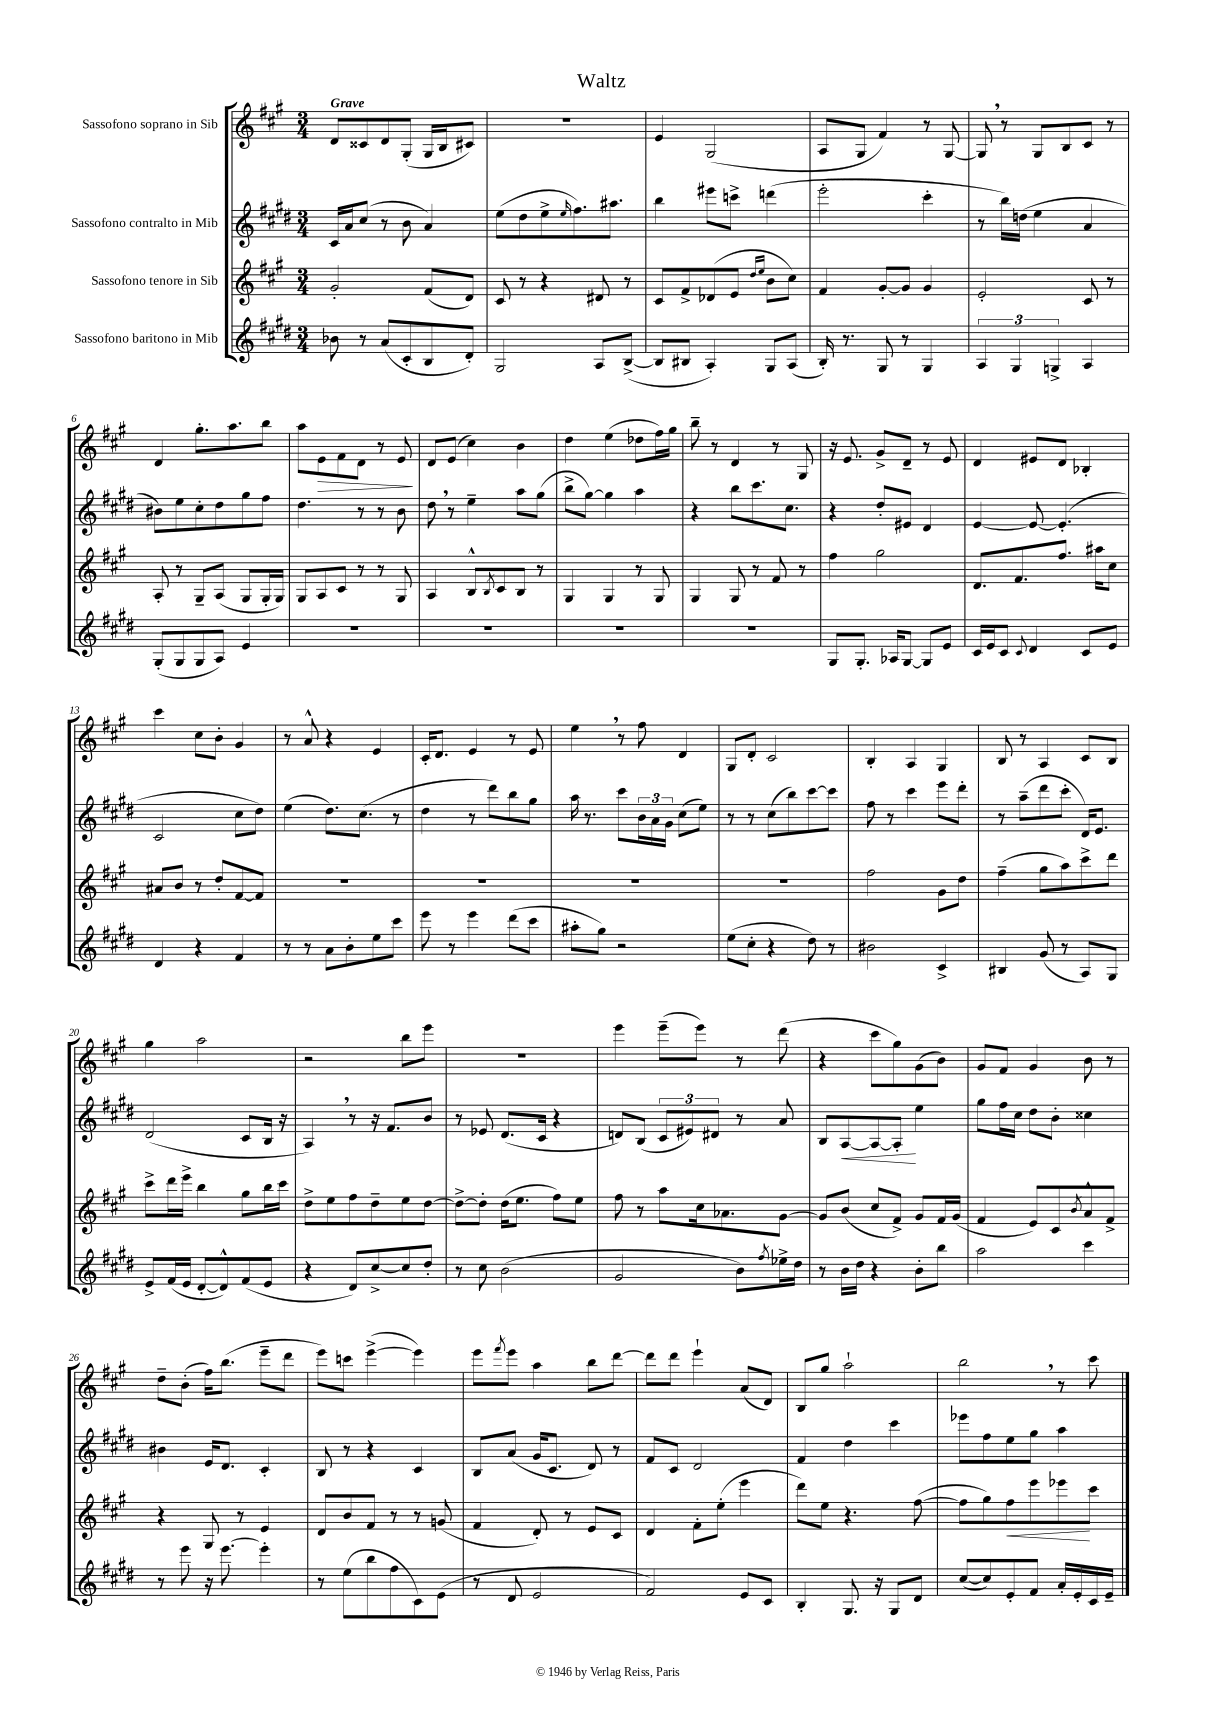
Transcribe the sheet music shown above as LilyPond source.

\header { title = "Waltz" }
<<
\new StaffGroup <<
\new Staff = "s0" \with { instrumentName = "Sassofono soprano in Sib" } {
    \clef treble \key a \major \numericTimeSignature \time 3/4 \tempo "Grave"
    d'8 cisis'8 d'8 gis8-.( gis16 b16 cis'8) |
    R2. |
    e'4 gis2( |
    a8 gis8 fis'4) r8 gis8~ |
    gis8 \breathe r8 gis8 b8 cis'8 r8 |
    d'4 gis''8.-. a''8. b''8 |
    a''8 e'8\> fis'8 d'8 r8 e'8\! |
    d'8 e'8( cis''4) b'4 |
    d''4 e''4( des''8 fis''16) gis''16 |
    b''8-- r8 d'4 r8 gis8 |
    r16 e'8. gis'8-> d'8-- r8 e'8 |
    d'4 eis'8 d'8 bes4-. |
    cis'''4 cis''8 b'8-. gis'4 |
    r8 a'8-^ r4 e'4 |
    cis'16-. d'8. e'4 r8 e'8 |
    e''4 \breathe r8 fis''8 d'4 |
    gis8 d'8-. cis'2 |
    b4-. a4 gis4 |
    b8 r8 a4 cis'8 b8 |
    gis''4 a''2 |
    r2 b''8 e'''8 |
    R2. |
    e'''4 e'''8--( e'''8) r8 d'''8( |
    r4 cis'''8 gis''8) gis'8( b'8) |
    gis'8 fis'8 gis'4 b'8 r8 |
    d''8-- b'8-.( fis''16) b''8.( e'''8-- d'''8 |
    e'''8) c'''8 e'''4~->( e'''4) |
    e'''8 \acciaccatura { fis'''8 } e'''8 a''4 b''8 d'''8~ |
    d'''8 d'''8 e'''4-! a'8( d'8) |
    b8 gis''8 a''2-! |
    b''2 \breathe r8 cis'''8 \bar "|." |
}
\new Staff = "s1" \with { instrumentName = "Sassofono contralto in Mib" } {
    \clef treble \key e \major \numericTimeSignature \time 3/4
    cis'16 a'16 cis''8( r8 b'8 a'4) |
    e''8( dis''8 e''8-> \grace { e''16 } fis''8.) ais''8. |
    b''4 eis'''8 c'''8-> d'''4( |
    e'''2-. cis'''4-. |
    r8 b''16) d''16( e''4 a'4 |
    bis'8) e''8 cis''8-. dis''8 gis''8 fis''8 |
    dis''4. r8 r8 b'8 |
    dis''8 \breathe r8 e''4-- a''8 gis''8( |
    b''8-> gis''8~) gis''4 a''4 |
    r4 b''8 cis'''8. cis''8. |
    r4 dis''8-. eis'8 dis'4 |
    e'4~ e'8~ e'4.-.( |
    cis'2 cis''8 dis''8) |
    e''4( dis''8.) cis''8.( r8 |
    dis''4 r8 dis'''8) b''8 gis''8 |
    a''16 r8. cis'''8 \tuplet 3/2 { b'16 a'16 gis'16 } cis''8( e''8) |
    r8 r8 cis''8( b''8) cis'''8~ cis'''8 |
    fis''8 r8 cis'''4 e'''8 dis'''8-. |
    r8 a''8--( dis'''8 cis'''8-. dis'16) e'8. |
    dis'2( cis'8 b16 r16 |
    a4) \breathe r8 r16 fis'8. b'8 |
    r8 ees'8 dis'8.( cis'16 r4 |
    d'8) b8( \tuplet 3/2 { cis'8 eis'8) dis'8 } r8 a'8 |
    b8 a8~\< a8~ a8-.\! e''4 |
    gis''8 fis''16 cis''16 dis''8 b'8-. cisis''4 |
    bis'4 e'16 dis'8. cis'4-. |
    b8 r8 r4 cis'4 |
    b8 a'8( gis'16 cis'8. dis'8) r8 |
    fis'8 cis'8 dis'2 |
    fis'4 dis''4 cis'''4 |
    ees'''8 fis''8 e''8 gis''8 a''4 \bar "|." |
}
\new Staff = "s2" \with { instrumentName = "Sassofono tenore in Sib" } {
    \clef treble \key a \major \numericTimeSignature \time 3/4
    gis'2-. fis'8( d'8) |
    cis'8 r8 r4 dis'8 r8 |
    cis'8 fis'8-> des'8( e'8 \grace { d''16 e''16 } b'8 cis''8) |
    fis'4 gis'8~-. gis'8 gis'4 |
    e'2-. cis'8 r8 |
    a8-. r8 gis8-- a8( gis8 gis16-. gis16) |
    gis8 a8 cis'8 r8 r8 gis8 |
    a4 b8-^ \acciaccatura { b8 } cis'8 b8 r8 |
    gis4 gis4 r8 gis8 |
    gis4 gis8 r8 fis'8 r8 |
    fis''4 gis''2 |
    d'8. fis'8. fis''8. ais''16 cis''8 |
    ais'8 b'8 r8 d''8-. fis'8~ fis'8 |
    R2. |
    R2. |
    R2. |
    R2. |
    fis''2 gis'8 d''8 |
    fis''4--( gis''8 a''8) cis'''8-> d'''8 |
    cis'''8-> d'''16 e'''16-> b''4 gis''8 b''16 cis'''16 |
    d''8-> e''8 fis''8 d''8-- e''8 d''8~ |
    d''8~-> d''8-. d''16( e''8. fis''8) e''8 |
    fis''8 r8 a''8 cis''16 aes'8. gis'8~ |
    gis'8 b'8( cis''8 fis'8->) gis'8 fis'16 gis'16( |
    fis'4 e'8) cis'8 \acciaccatura { b'8 } a'8-^ fis'8-> |
    r4 gis8 r8 e'4 |
    d'8 b'8 fis'8 r8 r8 g'8( |
    fis'4 d'8-.) r8 e'8 cis'8 |
    d'4 fis'8-. e''8-.( e'''4 |
    d'''8) e''8 r4. fis''8~( |
    fis''8 gis''8) fis''8\< e'''8 ees'''8\! cis'''8 \bar "|." |
}
\new Staff = "s3" \with { instrumentName = "Sassofono baritono in Mib" } {
    \clef treble \key e \major \numericTimeSignature \time 3/4
    bes'8 r8 a'8( cis'8-. b8 dis'8-.) |
    gis2 a8 b8~->( |
    b8 bis8 a4-.) gis8 a8( |
    b16-.) r8. gis8 r8 gis4 |
    \tuplet 3/2 { a4 gis4 g4-> } a4 |
    gis8-.( gis8 gis8 a8) e'4 |
    R2. |
    R2. |
    R2. |
    R2. |
    gis8 gis8.-. aes16 gis8~ gis8 e'8 |
    cis'16 e'16 cis'8 \appoggiatura { cis'8 } dis'4 cis'8 e'8 |
    dis'4 r4 fis'4 |
    r8 r8 a'8 b'8-. e''8 cis'''8 |
    e'''8 r8 e'''4 dis'''8( cis'''8 |
    ais''8-. gis''8) r2 |
    e''8( cis''8-. r4 dis''8) r8 |
    bis'2 cis'4-> |
    bis4 gis'8( r8 a8) gis8 |
    e'8-> fis'16( e'16 dis'8~-. dis'8-^) fis'8( e'8 |
    r4 dis'8) cis''8~-> cis''8 dis''8-. |
    r8 cis''8 b'2( |
    gis'2 b'8) \acciaccatura { fis''8 } ees''16-> dis''16 |
    r8 b'16 dis''16 r4 b'8-. b''8 |
    a''2 cis'''4 |
    r8 e'''8 r16 e'''8.~ e'''4-. |
    r8 e''8( b''8 fis''8 cis'8) e'8( |
    r8 dis'8 e'2 |
    fis'2) e'8 cis'8 |
    b4-. gis8. r16 gis8 dis'8 |
    cis''8~( cis''8) e'8-. fis'8 a'16-. e'16-. cis'16 e'16-- \bar "|." |
}
>>
>>
